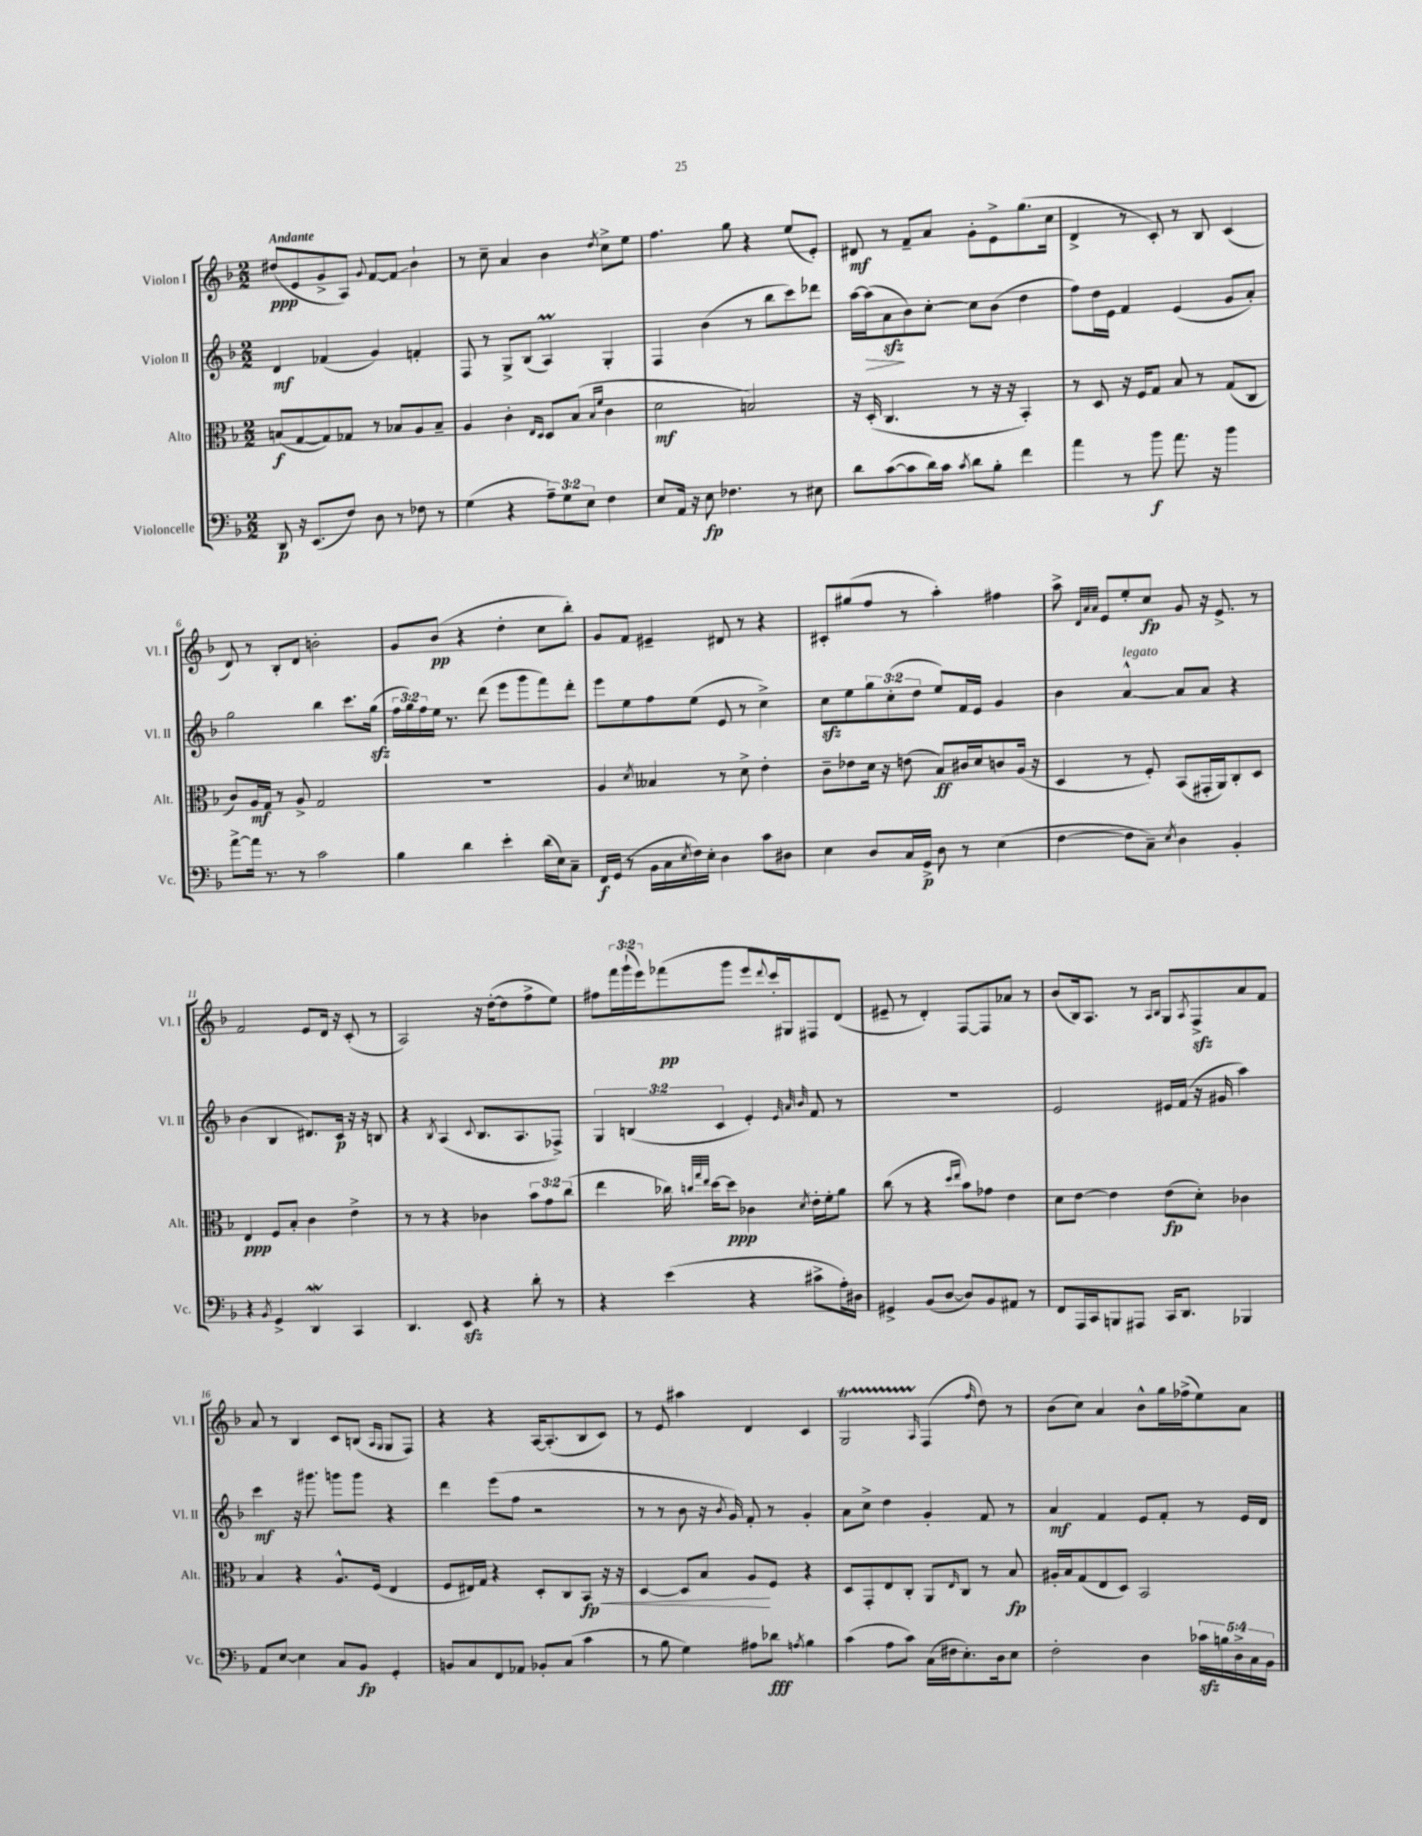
<<
\new StaffGroup <<
\new Staff = "s0" \with { instrumentName = "Violon I" shortInstrumentName = "Vl. I" } {
    \clef treble \key f \major \numericTimeSignature \time 2/2 \override Staff.TupletNumber.text = #tuplet-number::calc-fraction-text \tempo "Andante"
    dis''8\ppp( e'8 g'8-> a8) \appoggiatura { g'8 } f'8~ f'8\glissando bes'4-! |
    r8 c''8-- a'4 bes'4 \acciaccatura { d''8 } c''8-> e''8 |
    f''4. g''8 r4 e''8( e'8-.) |
    dis'8\mf r8 f'8-- a'8 g'8-. e'8-> g''8.( c''16 |
    d'4-> r8 c'8-.) r8 bes8 c'4( |
    d'8) r8 bes8-. d'8 b'2-. |
    g'8 bes'8\pp( r4 d''4-. c''8 bes''8-.) |
    g'8 f'8 eis'4-- dis'8 r8 r4 |
    cis'8-. gis''8( f''8 r8 a''4-.) fis''4 |
    a''8-> \grace { d'32 a'32 a'32 } e'8 e''8-. c''8\fp g'8 r16 e'8.-> r8 |
    f'2 e'8 d'16 r16 c'8-.( r8 |
    a2) r16 d''16~-.( d''8 f''8-> e''8) |
    fis''8 \tuplet 3/2 { f'''16 g'''16-!( e'''16) } fes'''8\pp( g'''8 e'''8 \appoggiatura { d'''8 } c'''16-.) gis16 fis8 d'8( |
    eis'8-- r8 d'4-.) f8~ f8 aes'8 r8 |
    bes'8( bes16) a8. r8 \grace { a16 bes16 } g8 \acciaccatura { a8 } f8->\sfz a'8 f'8 |
    a'8 r8 bes4 c'8 b8( \grace { a16 g16 } g8 f8) |
    r4 r4 a16~ a8.-.( bes8 c'8) |
    r8 e'8 ais''4 d'4 c'4 |
    g2\startTrillSpan \grace { a16 } f4\stopTrillSpan( \grace { f''16 } d''8) r8 |
    bes'8( c''8) a'4 bes'8-^ g''16 fes''16->( e''8) a'8 \bar "|." |
}
\new Staff = "s1" \with { instrumentName = "Violon II" shortInstrumentName = "Vl. II" } {
    \clef treble \key f \major \numericTimeSignature \time 2/2 \override Staff.TupletNumber.text = #tuplet-number::calc-fraction-text
    d'4\mf fes'4( g'4) f'4-. |
    f8 r8 g8-> bes8( a4\prall) g4-. |
    f4 bes'4( r8 bes''8 c'''8) des'''8 |
    a''16~ a''16\>( a'8\sfz\! bes'8) c''8~-. c''8 bes'8( d''4 |
    f''8) d''16 e'16 f'4 e'4( g'8 a'8-.) |
    g''2 bes''4 c'''8. g''16\sfz( |
    \tuplet 3/2 { f''16 g''16) f''16 } e''16 r8. d'''8( e'''8 g'''8 f'''8) d'''8-. |
    e'''8 e''8 f''8 e''8( e'8 r8 c''4->) |
    c''8\sfz e''8 \tuplet 3/2 { g''8 c''8-.( d''8 } e''8) f'16 e'16 g'4 |
    bes'4 a'4~-^^\markup { \italic "legato" } a'8 a'8 r4 |
    bes'4( bes4 dis'8.) c'16\p r16 r16 b8 |
    r4 \acciaccatura { bes8 } a4( \appoggiatura { c'8 } bes8. a8. fes8->) |
    \tuplet 3/2 { g4 b4( c'4 } e'4-.) \grace { e'32 a'32 bes'32 } f'8 r8 |
    R1 |
    e'2 eis'16 f'16( r16 gis'16 a''4) |
    c'''4\mf r16 gis'''8. g'''8 g'''8 r4 |
    d'''4 e'''8( f''8 r2 |
    r8 r8 bes'8 r16 \acciaccatura { bes'8 } g'16) f'8-. r8 g'4-. |
    a'8 c''8-> d''4 g'4-. f'8 r8 |
    a'4\mf f'4 e'8 f'8-. r8 e'16 d'16 \bar "|." |
}
\new Staff = "s2" \with { instrumentName = "Alto" shortInstrumentName = "Alt." } {
    \clef alto \key f \major \numericTimeSignature \time 2/2 \override Staff.TupletNumber.text = #tuplet-number::calc-fraction-text
    b8\f( g8~ g8) ges8 r8 bes8 a8 bes8-- |
    a4 c'4-. \grace { e16 d16 } d8 bes8( \grace { bes16 f'16 } c'4 |
    d'2\mf b2) |
    r16 d16-.( c4. r8 r16 r16 bes,4-.) |
    r8 d8 r16 f16 g8 bes8 r8 g8( c8 |
    c'8) a16\mf g16 r8 a8-> g2 |
    R1 |
    a4 \acciaccatura { d'8 } beses4 r8 d'8-> e'4-. |
    c'8-- ees'8 d'16 r16 e'8( bes8\ff) cis'16 d'16 c'8 a16( r16 |
    d4 r8 f8-.) bes,8( gis,16-. a,16) c8-. d8 |
    e4\ppp f8 bes8-. c'4 e'4-> |
    r8 r8 r4 ces'4 \tuplet 3/2 { bes'8 g'8 c''8( } |
    e''4 ces''16) \grace { c''32 g''32 e''32 } d''16~ d''8\ppp ces'4 \acciaccatura { d'8 } e'16-. f'16-. a'8 |
    c''8( r8 r4 \grace { d''16 e''16 } bes'8) ges'8 e'4 |
    d'8 e'8~ e'4 e'8\fp( d'8-.) ces'4 |
    bes4 r4 a8.-^ f16( e4 |
    f8 eis16) g16 r4 d8-. c8 bes,8\fp\< r16 r16 |
    d4~ d8 bes8 a8\! f8 r4 |
    d8 g,8-. e8 c8-. a,8 \grace { e16 } c8 r8 bes8\fp |
    ais16-. bes16 g8( e8 d8) bes,2 \bar "|." |
}
\new Staff = "s3" \with { instrumentName = "Violoncelle" shortInstrumentName = "Vc." } {
    \clef bass \key f \major \numericTimeSignature \time 2/2 \override Staff.TupletNumber.text = #tuplet-number::calc-fraction-text
    d,8\p r16 e,8.( f8) d8 r8 fes8 r8 |
    g4( r4 \tuplet 3/2 { a8--) g8 e8 } f4 |
    e8 a,16 r16 e8\fp fes4. r8 eis8 |
    d'8 c'8~( c'8 d'16) c'16 \acciaccatura { c'8 } d'8 bes8-. f'4 |
    a'4 r8 bes'8\f a'8. r16 bes'4 |
    a'8~-> a'16 r8. r8 c'2 |
    bes4 d'4 e'4-. d'16( e16) c8-- |
    f,16\f g,16( r8 bes,16 c16 \acciaccatura { e8 } f16) e16-. d4 c'8 dis8 |
    e4 d8 c16 g,16->\p d8 r8 e4( |
    f4~ f8 c8--) \acciaccatura { e8 } d4 bes,4-. |
    r4 \acciaccatura { bes,8 } g,4-> d,4\mordent c,4 |
    d,4. e,8\sfz r4 d'8-. r8 |
    r4 e'4( r4 cis'8-> a16-.) dis16 |
    gis,4-> bes,8( d8~ d8) bes,8 ais,8 r8 |
    f,8 a,,16 c,16 b,,8 ais,,8 c,16 d,8. bes,,4 |
    a,8 e8~ e4 c8 bes,8\fp g,4-. |
    b,8 c8 f,8 aes,8 bes,8-. c8( c'4 |
    r8 bes8 g4) ais8 des'8\fff \acciaccatura { a8 } bes4 |
    c'4( a8 c'8) c16( fis16 e8.-.) d16 e8 |
    f2-. d4 \tuplet 5/4 { ces'16\sfz b16 d16-> c16 bes,16 } \bar "|." |
}
>>
>>
